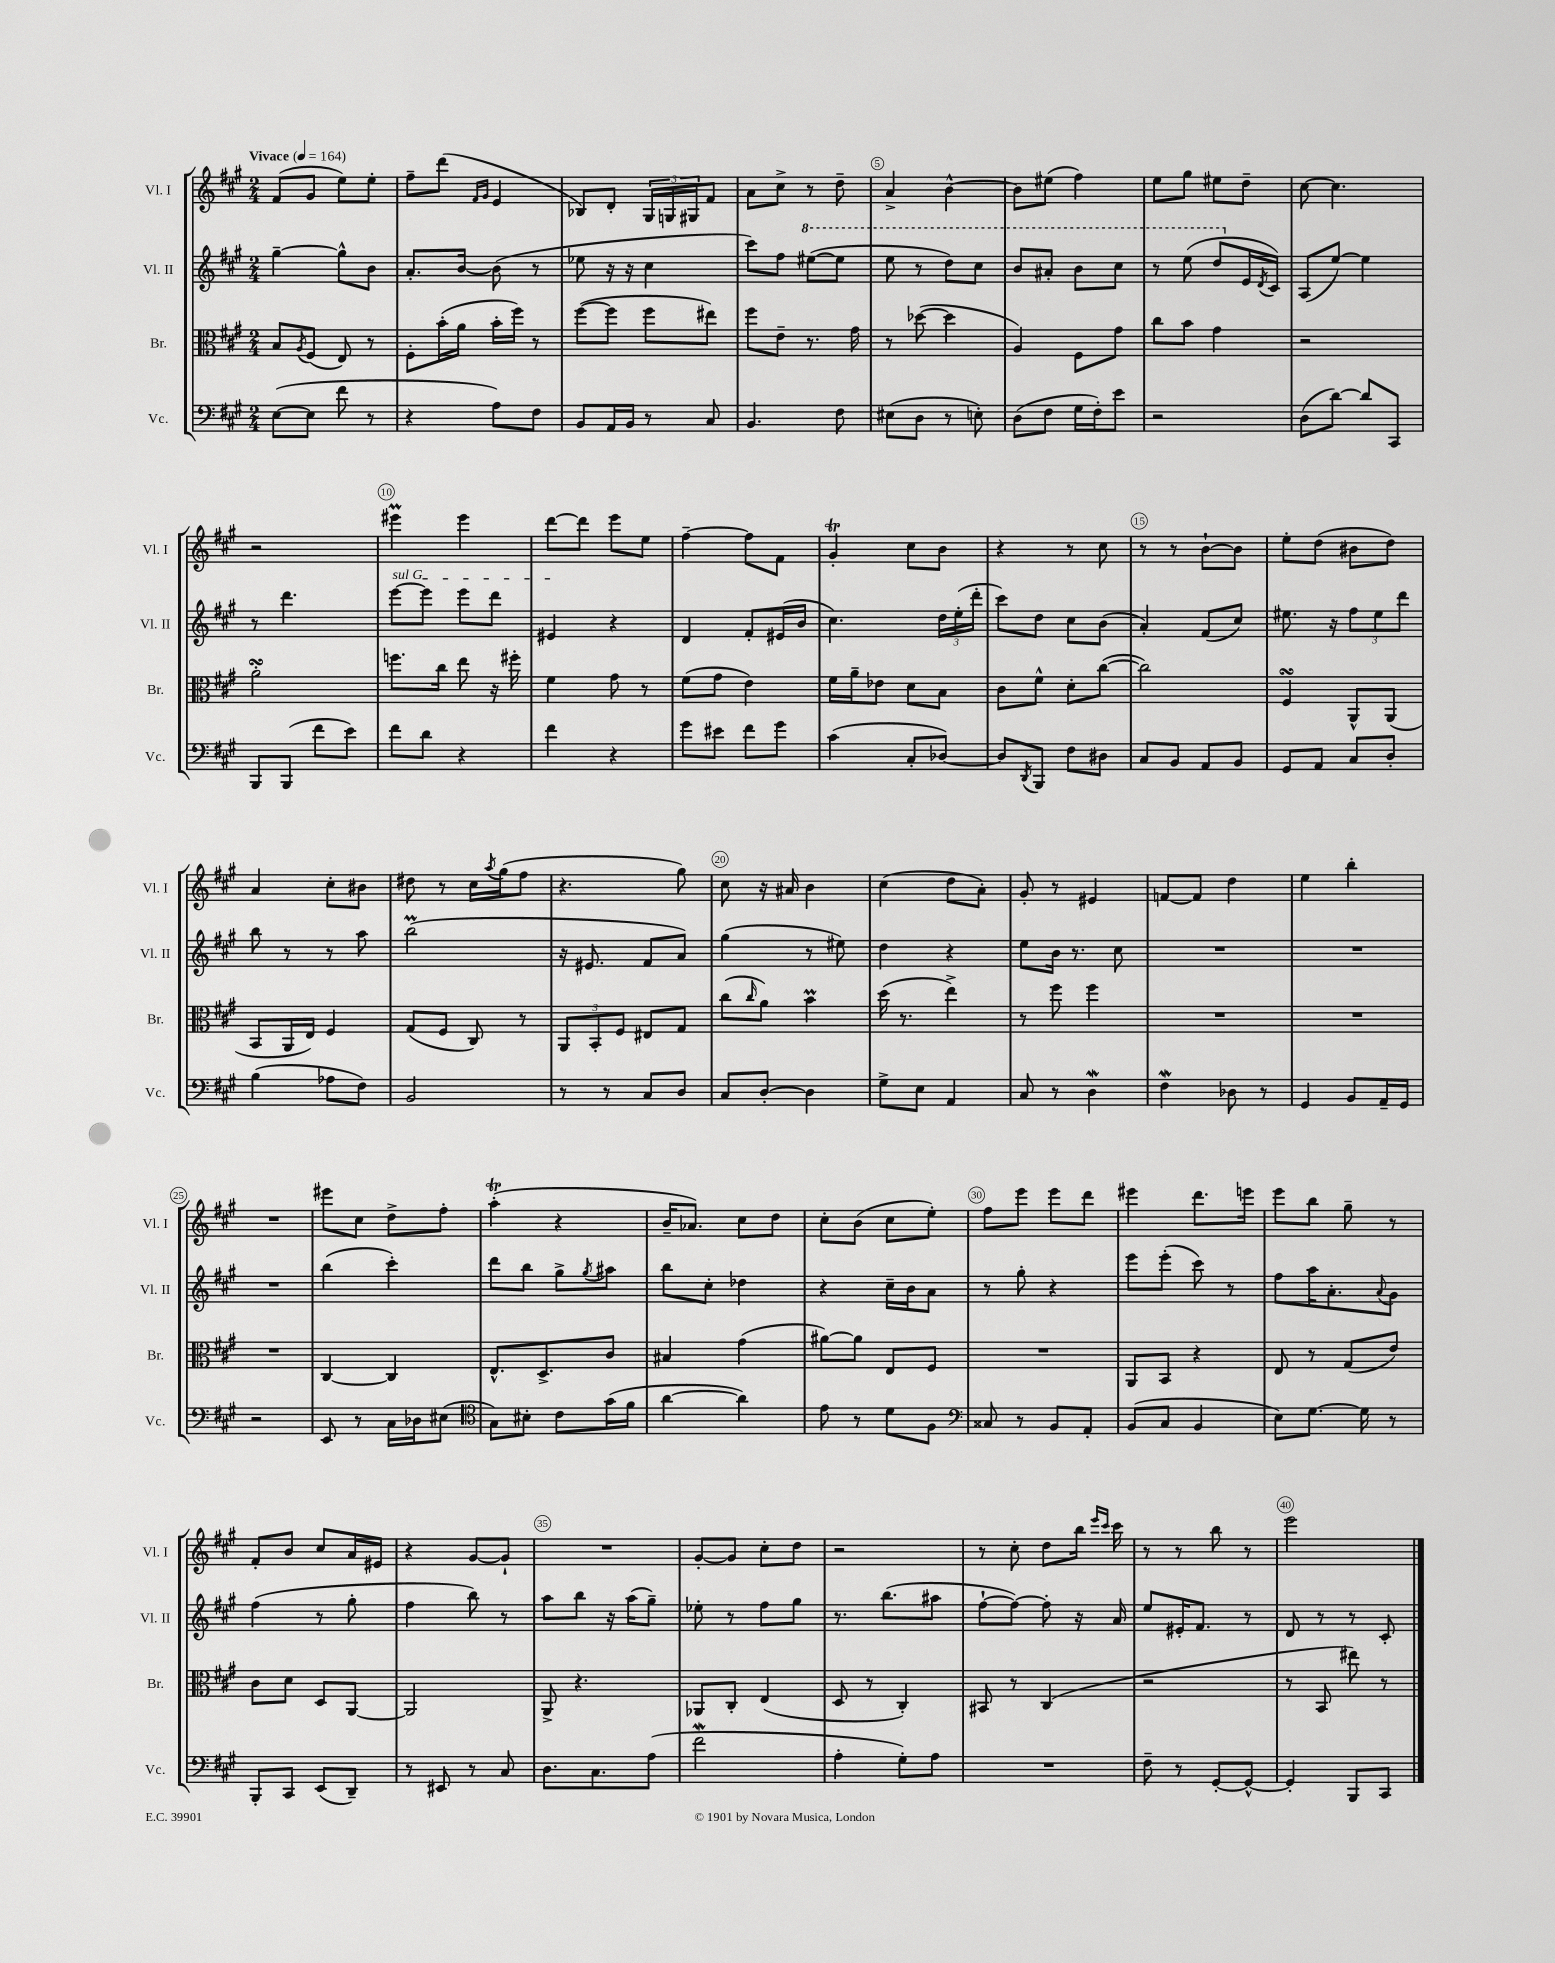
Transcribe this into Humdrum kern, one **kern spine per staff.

**kern	**kern	**kern	**kern
*part4	*part3	*part2	*part1
*staff4	*staff3	*staff2	*staff1
*I"Vc.	*I"Br.	*I"Vl. II	*I"Vl. I
*I'Vc.	*I'Br.	*I'Vl. II	*I'Vl. I
*clefF4	*clefC3	*clefG2	*clefG2
*k[f#c#g#]	*k[f#c#g#]	*k[f#c#g#]	*k[f#c#g#]
*M2/4	*M2/4	*M2/4	*M2/4
*MM164	*MM164	*MM164	*MM164
=1	=1	=1	=1
!	!	!	!LO:TX:a:B:t=Vivace
([8E\L	8B/L	[4gg#~\	(8f#/L
.	8qA/	.	.
8E\J]	(8F#/J	.	8g#/J
8f#\	8E/)	8gg#^^\L]	8ee\L)
8r	8r	8b\J	8ee'\J
=2	=2	=2	=2
4r	8F#'\L	8.a'/L	8ff#~\L
.	(16b'\L	.	(8ddd\J
.	16a\JJ	[16b/Jk	.
.	.	.	16qqf#/LL
.	.	.	16qqg#/JJ
8A\L)	16b'\LL	(8b\]	4e/
.	16ff#\JJ)	.	.
8F#\J	8r	8r	.
=3	=3	=3	=3
8BB/L	([8ff#\L	8ee-X\	8B-X/L)
16AA/L	8ff#\J]	16r	8d'/J
16BB/JJ	.	16r	.
8r	8ff#\L	4cc#\	24G#/LL
.	.	.	24Gn/
.	.	.	24G#X/J
8C#/	8ee#X\J)	.	8f#/J
=4	=4	=4	=4
4.BB/	8ff#\L	8ccc#\L)	8a\L
.	8e~\J	8ff#\J	8cc#^\J
*	*	*8va	*
.	8.r	([8eee#X\L	8r
8F#\	.	8eee#\J]	8dd~\
.	16g#\	.	.
=5	=5	=5	=5
(8E#X\L	8r	8eee\	4a^/
8D\J	([8dd-X\	8r	.
8r	4dd-\]	8ddd\L)	[4b^^\
8En'\)	.	8ccc#\J	.
=6	=6	=6	=6
(8D\L	4A/)	8bb/L	8b\L]
8F#\J	.	8aa#X'/J	(8ee#X\J
16G#\LL	8F#\L	8bb\L	4ff#\)
16F#'\J)	.	.	.
8e\J	8g#\J	8ccc#\J	.
=7	=7	=7	=7
2r	8cc#\L	8r	8ee\L
.	8b\J	(8eee\	8gg#\J
.	4g#\	8ddd/L	8ee#X\L
*	*	*X8va	*
.	.	16e/L	8dd~\J
.	.	8qd/	.
.	.	16c#/JJ)	.
=8	=8	=8	=8
(8D\L	2r	(8A/L	[8cc#\
[8d\J)	.	[8ee/J)	4.cc#\]
8d/L]	.	4ee\]	.
8CC#/J	.	.	.
!!LO:LB:g=z
=9	=9	=9	=9
8BBB/L	2asSSs'\	8r	2r
(8BBB/J	.	4.ddd\	.
8f#\L	.	.	.
8e\J)	.	.	.
=10	=10	=10	=10
!	!	!LO:TX:a:i:t=sul G	!
8f#\L	8.ffn\L	[8eee\L	4eee#Xm\
8d\J	.	8eee\J]	.
.	16cc#\Jk	.	.
4r	8ee\	8eee\L	4eee#\
.	16r	8ddd\J	.
.	16ff#X'\	.	.
=11	=11	=11	=11
4f#\	4f#\	4e#X/	[8ddd\L
.	.	.	8ddd\J]
4r	8g#\	4r	8eee\L
.	8r	.	8ee\J
=12	=12	=12	=12
8g#\L	(8f#\L	4d/	[4ff#~\
8e#X\J	8g#\J	.	.
8f#\L	4e\)	8f#'/L	8ff#\L]
8g#\J	.	(16e#X/L	8f#\J
.	.	16b/JJ	.
=13	=13	=13	=13
(4c#\	16f#\LL	4.cc#\)	4g#t'/
.	16a~\J	.	.
.	8e-X\J	.	.
8C#'/L	8d\L	.	8cc#\L
[8D-X/J)	8B\J	24dd\LL	8b\J
.	.	(24ee'\	.
.	.	24ddd'\JJ	.
=14	=14	=14	=14
8D-/L]	8c#\L	8ccc#\L)	4r
8qDD/	.	.	.
8BBB/J	8f#^^\J	8dd\J	.
8F#\L	8d'\L	8cc#\L	8r
8D#X\J	([8cc#\J	(8b\J	8cc#\
=15	=15	=15	=15
8C#/L	2cc#\])	4a'/)	8r
8BB/J	.	.	8r
8AA/L	.	(8f#/L	[8b`\L
8BB/J	.	8cc#/J)	8b\J]
=16	=16	=16	=16
8GG#/L	4F#sSSS/	8.ee#X\	8ee'\L
8AA/J	.	.	(8dd\J
.	.	16r	.
8C#/L	8AA^^/L	12ff#\L	8b#X\L
.	.	12ee#\	.
8D'/J	(8AA/J	.	8dd\J)
.	.	12ddd\J	.
!!LO:LB:g=z
=17	=17	=17	=17
(4B\	8BB/L	8bb\	4a/
.	16AA/L	8r	.
.	16E/JJ)	.	.
8A-X\L	4F#/	8r	8cc#'\L
8F#\J)	.	8aa\	8b#X\J
=18	=18	=18	=18
2BB/	(8G#/L	(2bbM\	8dd#X\
.	8F#/J	.	8r
.	8C#/)	.	16cc#\LL
.	.	.	8qaa/
.	.	.	(16gg#\J
.	8r	.	8ff#\J
=19	=19	=19	=19
8r	12AA/L	16r	4.r
.	.	8.e#X/	.
.	12BB'/	.	.
8r	.	.	.
.	12F#/J	.	.
8C#/L	8E#X/L	8f#/L	.
8D/J	8G#/J	8a/J)	8gg#\)
=20	=20	=20	=20
8C#/L	(8cc#\L	(4gg#\	8cc#\
.	16qqcc#/	.	.
[8D'/J	8a\J)	.	16r
.	.	.	16a#X/
4D\]	4bM\	8r	4b\
.	.	8ee#X\)	.
=21	=21	=21	=21
8G#^\L	(16dd\	4dd\	(4cc#\
.	8.r	.	.
8E\J	.	.	.
4AA/	4ee^\)	4r	8dd\L
.	.	.	8a'\J)
=22	=22	=22	=22
8C#/	8r	8ee\L	8g#'/
8r	8ff#\	16b\Jk	8r
.	.	8.r	.
4Dw\	4ff#\	.	4e#X/
.	.	8cc#\	.
=23	=23	=23	=23
4F#W\	2r	2r	[8fn/L
.	.	.	8f/J]
8D-X\	.	.	4dd\
8r	.	.	.
=24	=24	=24	=24
4GG#/	2r	2r	4ee\
8BB/L	.	.	4bb'\
16AA~/L	.	.	.
16GG#/JJ	.	.	.
!!LO:LB:g=z
=25	=25	=25	=25
2r	2r	2r	2r
=26	=26	=26	=26
8EE/	[4C#/	(4bb\	8eee#X\L
8r	.	.	8cc#\J
16C#\LL	4C#/]	4ccc#'\)	8dd^\L
16D-X\J	.	.	.
(8E#X\J	.	.	8ff#'\J
=27	=27	=27	=27
*clefC4	*	*	*
8G#\L)	8.E^^/L	8ddd\L	(4aaT'\
8B#X'\J	.	8bb\J	.
.	8.D^/	.	.
8c#\L	.	8gg#^\L	4r
.	.	8qgg#/	.
(16g#\L	8c#/J	8aa#X\J	.
16f#\JJ	.	.	.
=28	=28	=28	=28
[4a\	4B#X/	8bb\L	16b~/KL
.	.	.	8.a-X/J)
.	.	8cc#'\J	.
4a\])	(4g#\	4dd-X\	8cc#\L
.	.	.	8dd\J
=29	=29	=29	=29
8e\	[8a#X\L)	4r	8cc#'\L
8r	8a#\J]	.	(8b\J
8d\L	8E/L	16cc#~\LL	8cc#\L
.	.	16b\J	.
8F#\J	8F#/J	8a\J	8ee'\J)
=30	=30	=30	=30
*clefF4	*	*	*
8C##X/	2r	8r	8ff#\L
8r	.	8gg#'\	8eee\J
8BB/L	.	4r	8eee\L
8AA'/J	.	.	8ddd\J
=31	=31	=31	=31
(8BB/L	8AA/L	8eee\L	4eee#X\
8C#/J	8BB/J	(8eee'\J	.
4BB/	4r	8ccc#\)	8.ddd\L
.	.	8r	.
.	.	.	16eeen\Jk
=32	=32	=32	=32
8E\L)	8E/	8ff#\L	8eee\L
[8.G#\J	8r	16aa\K	8bb\J
.	.	8.a'\	.
.	(8G#/L	.	8gg#~\
16G#\]	.	.	.
.	.	8qqa/	.
8r	8e/J)	8g#\J	8r
!!LO:LB:g=z
=33	=33	=33	=33
8BBB'/L	8c#\L	(4ff#\	8f#'/L
8CC#/J	8d\J	.	8b/J
(8EE/L	8D/L	8r	8cc#/L
8DD~/J)	[8AA/J	8gg#'\	16a/L
.	.	.	16e#X/JJ
=34	=34	=34	=34
8r	2AA/]	4ff#\	4r
8EE#X/	.	.	.
8r	.	8bb\)	[8g#/L
8C#/	.	8r	8g#`/J]
=35	=35	=35	=35
8.D\L	8AA^/	8aa\L	2r
.	4.r	8bb\J	.
8.C#\	.	.	.
.	.	16r	.
.	.	(16aa\KL	.
(8A\J	.	8gg#~\J)	.
=36	=36	=36	=36
2f#W\	8AA-X/L	8ee-X'\	[8g#'/L
.	8C#'/J	8r	8g#/J]
.	(4E/	8ff#\L	8cc#'\L
.	.	8gg#\J	8dd\J
=37	=37	=37	=37
4A'\	8D/	8.r	2r
.	8r	.	.
.	.	(8.bb\L	.
8G#'\L)	4C#'/)	.	.
8A\J	.	8aa#X\J	.
=38	=38	=38	=38
2r	8BB#X/	[8ff#`\L	8r
.	8r	8ff#\J_)	8cc#'\
.	(4C#/	8ff#'\]	8dd\L
.	.	16r	16bb\Jk
.	.	.	16qqeee/LL
.	.	.	16qqccc#/JJ
.	.	16a/	16ccc#\
=39	=39	=39	=39
8F#~\	2r	8ee/L	8r
8r	.	16e#X'/K	8r
.	.	8.f#/J	.
[8GG#'/L	.	.	8bb\
8GG#^^/J_	.	8r	8r
=40	=40	=40	=40
4GG#'/]	8r	8d/	2eee\
.	8BB/	8r	.
8BBB/L	8ee#X\)	8r	.
8CC#/J	8r	8c#'/	.
==	==	==	==
*-	*-	*-	*-
